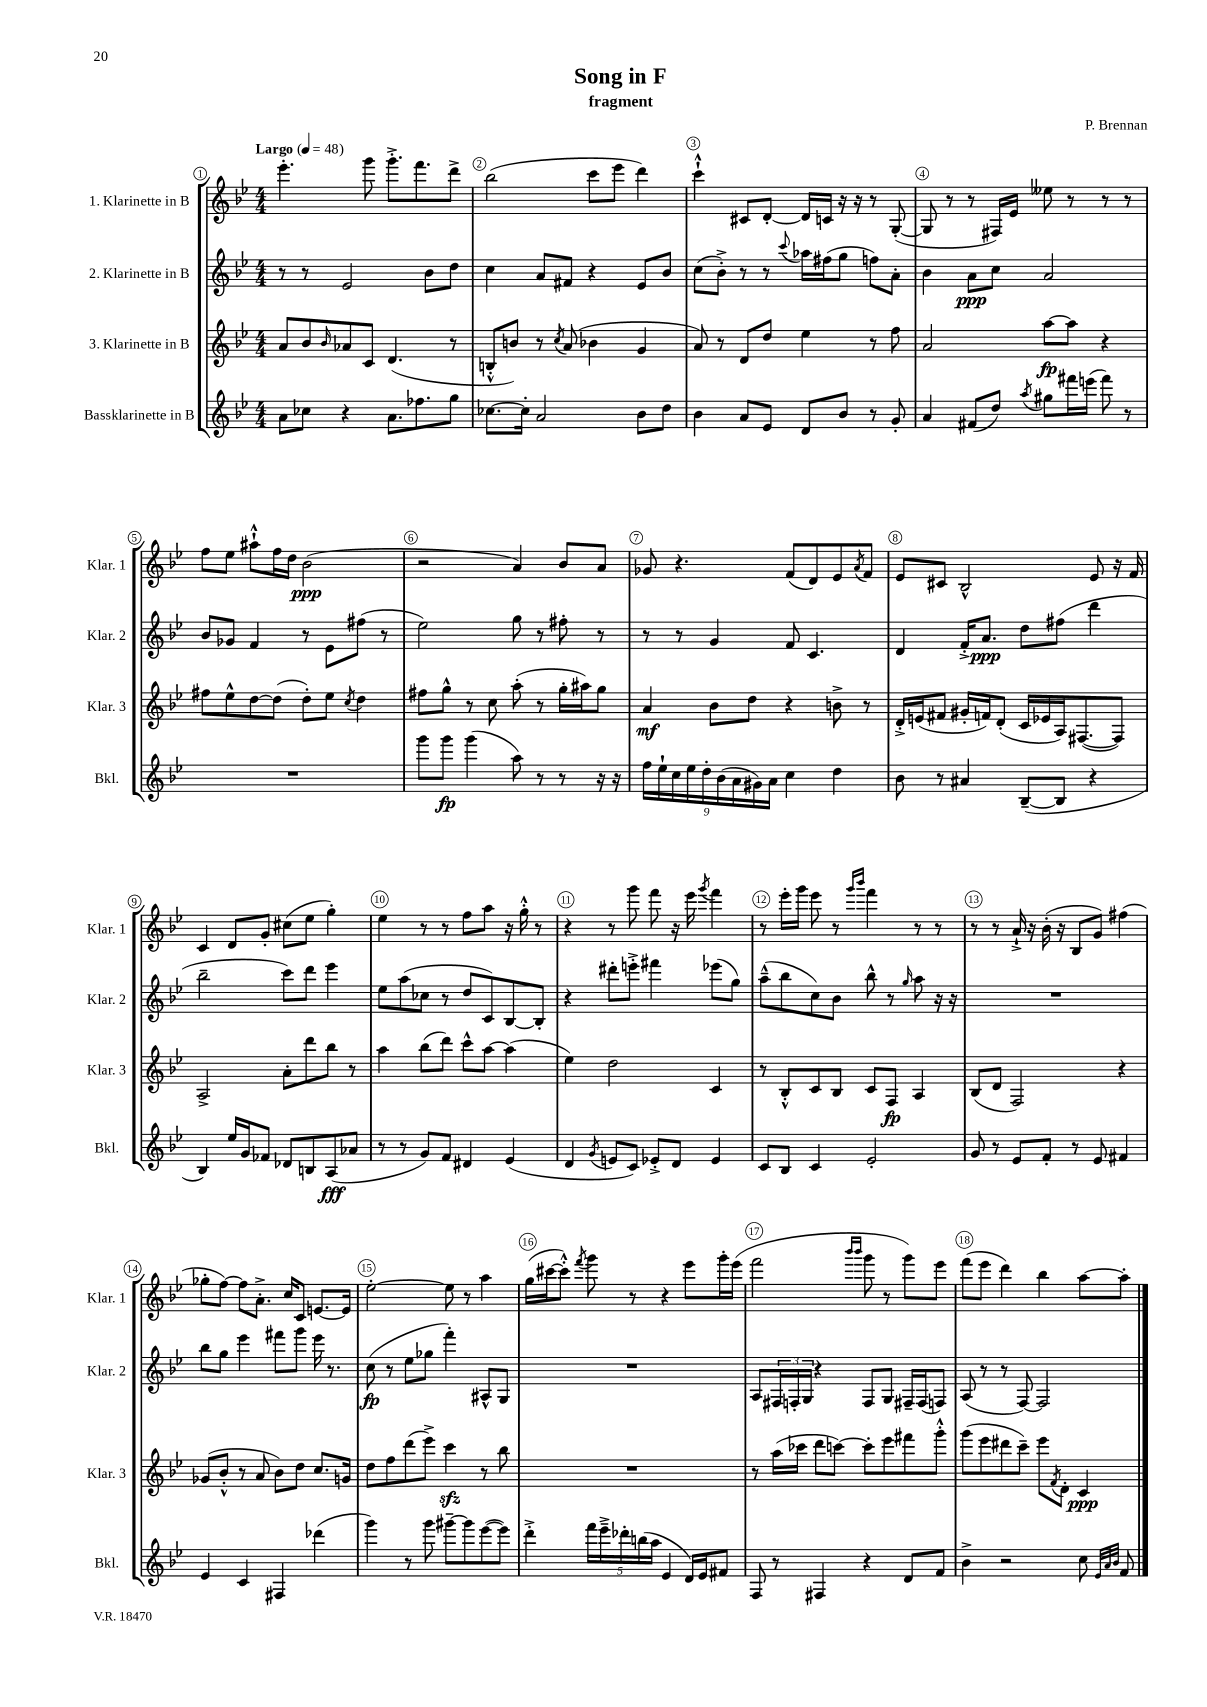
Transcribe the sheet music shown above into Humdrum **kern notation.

**kern	**kern	**kern	**kern
*staff4	*staff3	*staff2	*staff1
*clefG2	*clefG2	*clefG2	*clefG2
*k[b-e-]	*k[b-e-]	*k[b-e-]	*k[b-e-]
*M4/4	*M4/4	*M4/4	*M4/4
*MM48	*MM48	*MM48	*MM48
8a	8a	8r	4.eee-'
8cc-	8b-	8r	.
.	16qqb-	.	.
4r	8a-	2e-	.
.	8c	.	8ggg
8.a	(4.d	.	8.ggg'^
8.ff-	.	.	8.fff
.	.	8b-	.
8gg	8r	8dd	8ddd^
=	=	=	=
[8.cc-	8B'^^	4cc	(2bb-
.	8b)	.	.
16cc-']	.	.	.
2a	8r	8a	.
.	8qcc	.	.
.	(8a	8f#	.
.	4b-	4r	8ccc
.	.	.	8eee-
8b-	4g	8e-	4ddd)
8dd	.	8b-	.
=	=	=	=
4b-	8a)	(8cc	4ccc`^^
.	8r	8b-'^)	.
8a	8d	8r	8c#
8e-	8dd	8r	[8d'
.	.	8qqccc	.
8d	4ee-	16aa-	16d]
.	.	(16ff#	16c
8b-	.	8gg	16r
.	.	.	16r
8r	8r	8ff)	8r
8g'	8ff	8a'	([8G'
=	=	=	=
4a	2a	4b-	8G]
.	.	.	8r
(8f#	.	8a	8r
8dd)	.	8cc	16F#)
.	.	.	16e-
8qaa	.	.	.
8gg#	[8aa	2a	8ee--
16fff#	8aa]	.	8r
(16eee	.	.	.
8fff#)	4r	.	8r
8r	.	.	8r
=	=	=	=
1r	8ff#	8b-	8ff
.	8ee-^^	8g-	8ee-
.	[8dd	4f	8aa#`^^
.	(8dd]	.	16ff
.	.	.	16dd
.	8dd')	8r	(2b-
.	8ee-	8e-	.
.	8qcc	.	.
.	4dd	(8ff#	.
.	.	8r	.
=	=	=	=
8ggg	8ff#	2ee-)	2r
8ggg	8gg^^	.	.
(4ggg	8r	.	.
.	8cc	.	.
8aa)	(8aa'	8gg	4a)
8r	8r	8r	.
8r	16gg'	8ff#'	8b-
.	16aa#)	.	.
16r	8gg	8r	8a
16r	.	.	.
=	=	=	=
18ff	4a	8r	8g-
18ee-`	.	.	.
18cc	.	.	.
.	.	8r	4.r
18ee-	.	.	.
18dd'	.	.	.
.	8b-	4g	.
(18b-	.	.	.
18a	.	.	.
.	8dd	.	.
18g#)	.	.	.
18a	.	.	.
4cc	4r	8f	(8f
.	.	4.c	8d)
4dd	8b^	.	8e-
.	.	.	8qa
.	8r	.	8f
=	=	=	=
8b-	16d'^	4d	8e-
.	(16e	.	.
8r	8f#	.	8c#
4a#	16g#'	16f'^	2B-^^
.	16f)	8.a	.
.	(8d'	.	.
([8B-~	16c	8dd	.
.	16e-	.	.
8B-]	16A)	(8ff#	.
.	([8.F#	.	.
4r	.	4ddd	8e-
.	8F#])	.	16r
.	.	.	16f
=	=	=	=
4B-)	2A^	2bb-~	4c
16ee-	.	.	8d
16g	.	.	.
8f-	.	.	8g'
8d-	8a'	8ccc)	(8cc#
8B	8ddd	8ddd	8ee-
(8A	8bb-	4eee-	4gg')
8a-	8r	.	.
=	=	=	=
8r	4aa	8ee-	4ee-
8r	.	(8aa	.
8g)	(8bb-	8cc-	8r
8f	8ddd)	8r	8r
4d#	8ccc^^	8dd	8ff
.	[8aa	8c)	8aa
(4e-	(4aa]	[8B-	16r
.	.	.	16gg'^^
.	.	8B-']	8r
=	=	=	=
4d	4ee-)	4r	4r
8qg	.	.	.
8e	2dd	8ddd#'	8r
8c)	.	8eee'^	8ggg
8e-'^	.	4fff#	8fff
8d	.	.	16r
.	.	.	16eee-
.	.	.	8qggg
4e-	4c	(8eee-	4fff
.	.	8gg)	.
=	=	=	=
8c	8r	(8aa~^^	8r
8B-	8B-'^^	8bb-	16eee-'
.	.	.	16ggg
4c	8c	8cc)	8eee-
.	8B-	8b-	8r
.	.	.	16qqggg
.	.	.	16qqbbb-
2e-'	8c	8bb-^^	4fff
.	8F	8r	.
.	.	16qqgg	.
.	4A	8aa	8r
.	.	16r	8r
.	.	16r	.
=	=	=	=
8g	(8B-	1r	8r
8r	8d	.	8r
8e-	2F)	.	16a`^
.	.	.	16r
8f'	.	.	(16b-'
.	.	.	16r
8r	.	.	8B-
8e-	.	.	8g)
4f#	4r	.	(4ff#
=	=	=	=
4e-	(8g-	8bb-	8gg-'
.	8b-'^^	8gg	[8ff)
4c	8r	4eee-	8ff]
.	8a	.	8.a'^
4F#	8b-)	8fff#	.
.	.	.	16cc
.	8dd	8ggg	8c
(4ddd-	8.cc	16eee-	[8.e
.	.	8.r	.
.	16g	.	16e]
=	=	=	=
4ggg)	8dd	(8cc	[2ee-'
.	8ff	8r	.
8r	(8ddd	8ee-	.
8ggg	8eee-^)	8gg-	.
[8ggg#~	4ccc	4fff')	8ee-]
8ggg#]	.	.	8r
([8eee-	8r	8A#^^	4aa
8eee-])	8bb-	8G	.
=	=	=	=
4ddd'^	1r	1r	(16gg
.	.	.	[16ccc#
.	.	.	8ccc#'^^])
.	.	.	8qfff
20fff	.	.	8ggg
20eee-~^	.	.	.
20ddd-'	.	.	.
.	.	.	8r
(20bb	.	.	.
20aa	.	.	.
4e-	.	.	4r
16d)	.	.	8eee-
16e-	.	.	.
8f#	.	.	16ggg'
.	.	.	(16eee-
=	=	=	=
8F	8r	8A	2fff
8r	(16aa	24F#	.
.	.	24F'	.
.	16ccc-	.	.
.	.	24G	.
4F#	8ddd	4r	.
.	[8ccc)	.	.
.	.	.	16qqbbb-
.	.	.	16qqbbb-
4r	8ccc']	8F	8ggg
.	8eee-	8G	8r
8d	8fff#	16F#~	8ggg)
.	.	(16F#	.
8f	8ggg'^^	8F)	8eee-
=	=	=	=
4b-^	(8ggg	(8A	(8fff
.	8eee-	8r	8eee-
2r	8ddd#	8r	4ddd)
.	8ccc~)	[8F)	.
.	8eee-	2F]	4bb-
.	8qf	.	.
.	8d'	.	.
8cc	4c	.	[8aa
32qqe-	.	.	.
32qqa	.	.	.
32qqb-	.	.	.
8f	.	.	8aa']
==	==	==	==
*-	*-	*-	*-
